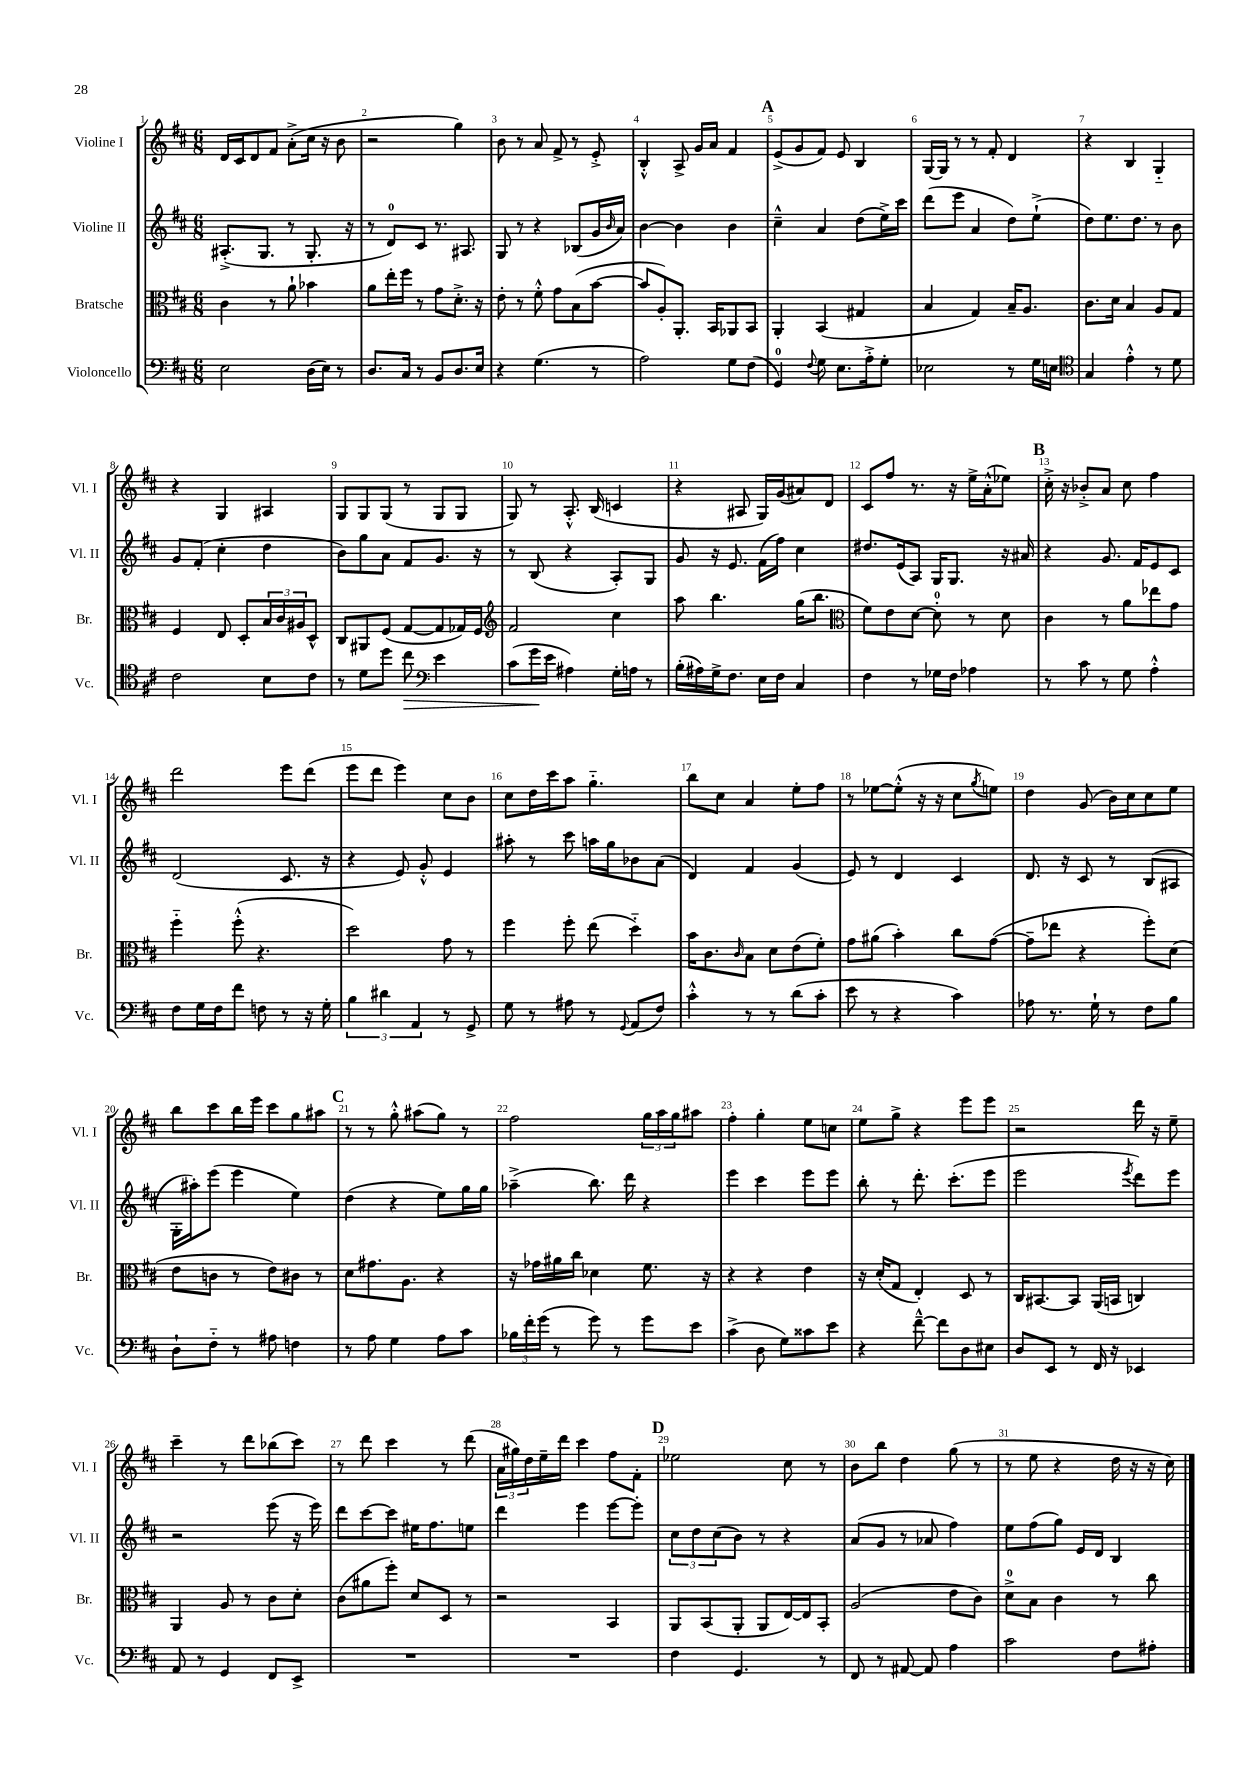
<<
\new StaffGroup <<
\new Staff = "s0" \with { instrumentName = "Violine I" shortInstrumentName = "Vl. I" } {
    \clef treble \key d \major \numericTimeSignature \time 6/8
    d'16 cis'16 d'8 fis'8 a'8-.->( cis''16 r16 b'8 |
    r2 g''4) |
    b'8 r8 a'8 fis'8-> r8 e'8-.-> |
    b4-.-^ a8-> g'16 a'16 fis'4 |
    \mark \markup { \bold "A" } e'8->( g'8 fis'8) e'8 b4 |
    g16~ g16 r8 r8 fis'8-. d'4 |
    r4 b4 g4-_ |
    r4 g4 ais4 |
    g8 g8 g8( r8 g8 g8 |
    g8) r8 a8.-.-^ b16( c'4 |
    r4 ais8 g16) g'16( ais'8) d'8 |
    cis'8 fis''8 r8. r16 e''16-> a'16-.-^( ees''8) |
    \mark \markup { \bold "B" } cis''16-.-> r16 bes'8-.-> a'8 cis''8 fis''4 |
    d'''2 e'''8 d'''8( |
    e'''8 d'''8 e'''4) cis''8 b'8 |
    cis''8 d''16 cis'''16 a''8 g''4.-_ |
    b''8 cis''8 a'4 e''8-. fis''8 |
    r8 ees''8~ ees''8-.-^( r16 r16 cis''8 \acciaccatura { g''8 } e''8) |
    d''4 g'8( b'16) cis''16 cis''8 e''8 |
    b''8 cis'''8 b''16 e'''16 cis'''8 g''8 ais''8 |
    \mark \markup { \bold "C" } r8 r8 g''8-.-^ ais''8( g''8) r8 |
    fis''2 \tuplet 3/2 { g''16 a''16 g''16 } ais''8 |
    fis''4-. g''4-. e''8 c''8 |
    e''8 g''8-> r4 e'''8 e'''8 |
    r2 d'''16 r16 e''8-- |
    cis'''4-- r8 d'''8 bes''8( cis'''8) |
    r8 d'''8 cis'''4 r8 d'''8( |
    \tuplet 3/2 { a'16 gis''16) d''16 } e''16-- d'''16 cis'''4 fis''8 fis'8-. |
    \mark \markup { \bold "D" } ees''2 cis''8 r8 |
    b'8 b''8 d''4 g''8( r8 |
    r8 e''8 r4 d''16 r16 r16 cis''16) \bar "|." |
}
\new Staff = "s1" \with { instrumentName = "Violine II" shortInstrumentName = "Vl. II" } {
    \clef treble \key d \major \numericTimeSignature \time 6/8
    ais8.-.->( g8. r8 g8.-. r16 |
    r8 d'8-0) cis'8 r8. ais8. |
    g8 r8 r4 bes8( g'16 \grace { b'16 } a'16) |
    b'4~ b'4 b'4 |
    \mark \markup { \bold "A" } cis''4---^ a'4 d''8( e''16->) cis'''16 |
    d'''8( e'''8 a'4 d''8) e''8-!->( |
    d''8) e''8. d''8. r8 b'8 |
    g'8 fis'8-.( cis''4-. d''4 |
    b'8) g''8 a'8 fis'8 g'8. r16 |
    r8 b8( r4 a8-.) g8 |
    g'8 r16 e'8. fis'16( fis''16) cis''4 |
    dis''8. e'16( a8) g16 g8. r16 ais'16 |
    \mark \markup { \bold "B" } r4 g'8. fis'16 e'8 cis'8 |
    d'2( cis'8. r16 |
    r4 e'8) g'8-.-^ e'4 |
    ais''8-. r8 cis'''8 a''16 g''16 bes'8 a'8( |
    d'4) fis'4 g'4( |
    e'8) r8 d'4 cis'4 |
    d'8. r16 cis'8 r8 b8( ais8 |
    g16-. ais''16-.) e'''8( e'''4 e''4) |
    \mark \markup { \bold "C" } d''4( r4 e''8) g''16 g''16 |
    aes''4--->( b''8.) d'''16 r4 |
    e'''4 cis'''4 e'''8 e'''8 |
    b''8-. r8 d'''8.-. cis'''8.-.( e'''8 |
    e'''2 \acciaccatura { e'''8 } d'''8) e'''8 |
    r2 e'''8( r16 e'''16) |
    d'''8 cis'''8~ cis'''8 eis''16 fis''8. e''8 |
    d'''4 e'''4 e'''8~ e'''8-. |
    \mark \markup { \bold "D" } \tuplet 3/2 { cis''8 d''8 cis''8( } b'8) r8 r4 |
    a'8( g'8 r8 aes'8 fis''4) |
    e''8 fis''8( g''8) e'16 d'16 b4 \bar "|." |
}
\new Staff = "s2" \with { instrumentName = "Bratsche" shortInstrumentName = "Br." } {
    \clef alto \key d \major \numericTimeSignature \time 6/8
    cis'4 r8 a'8-! bes'4 |
    a'8 e''16-. fis''16 r8 g'8 d'8.-.-> r16 |
    e'8-. r8 fis'8-.-^ g'8 b8( b'8~ |
    b'8 a8-.) a,8.-. b,16 aes,8 b,8 |
    \mark \markup { \bold "A" } a,4-. b,4( gis4 |
    b4 g4) b16-- a8. |
    cis'8. d'16 b4 a8 g8 |
    fis4 e8 d8-. \tuplet 3/2 { b16 cis'16 ais16 } d8-^ |
    cis8 ais,8 fis8( g8~ g8 ges16) fis16 |
    \clef treble fis'2 cis''4 |
    a''8 b''4. g''16( b''8. |
    \clef alto fis'8) e'8 d'8~ d'8-0-. r8 d'8 |
    \mark \markup { \bold "B" } cis'4 r8 a'8 ees''8 g'8 |
    fis''4-_ fis''8-.-^( r4. |
    d''2) g'8 r8 |
    fis''4 fis''8-. e''8( d''4-_) |
    b'16 cis'8. \grace { cis'16 } b8 d'8 e'8( fis'8-.) |
    g'8 ais'8( b'4-.) cis''8 g'8~( |
    g'8-- ees''8 r4 fis''8-.) d'8( |
    e'8 c'8 r8 e'8) cis'8 r8 |
    \mark \markup { \bold "C" } d'8 gis'8. a8. r4 |
    r16 ges'16 ais'16 cis''16 des'4 fis'8. r16 |
    r4 r4 e'4 |
    r16 d'16-.( g8 e4-.) d8 r8 |
    cis16 bis,8.~ bis,8 a,16( b,16 c4) |
    a,4 a8 r8 cis'8 d'8-. |
    cis'8( ais'8 fis''8-.) d'8 d8 r8 |
    r2 b,4 |
    \mark \markup { \bold "D" } a,8 b,8( a,8-. a,8 e16~) e16 b,8-. |
    a2( e'8 cis'8) |
    d'8-0-> b8 cis'4 r8 cis''8 \bar "|." |
}
\new Staff = "s3" \with { instrumentName = "Violoncello" shortInstrumentName = "Vc." } {
    \clef bass \key d \major \numericTimeSignature \time 6/8
    e2 d16( e16) r8 |
    d8. cis16 r8 b,8 d8. e16 |
    r4 g4.( r8 |
    a2) g8 fis8( |
    \mark \markup { \bold "A" } g,4-0) \appoggiatura { fis8 } g8 e8. a16-.-> g8-. |
    ees2 r8 g16 e16 |
    \clef tenor g4 e'4-.-^ r8 d'8 |
    cis'2 b8 cis'8 |
    r8 d'8 d''8 cis''8\> \clef bass e'4 |
    cis'8( g'16\! e'16 ais4) g16-. a16 r8 |
    b16-.( ais16) g16-> fis8. e16 fis16 cis4 |
    fis4 r8 ges16 fis16 aes4 |
    \mark \markup { \bold "B" } r8 cis'8 r8 g8 a4-.-^ |
    fis8 g16 fis16 fis'8 f8 r8 r16 g16-. |
    \tuplet 3/2 { b4 dis'4 a,4 } r8 g,8-> |
    g8 r8 ais8 r8 \appoggiatura { g,8 } a,8( fis8) |
    cis'4-.-^ r8 r8 d'8( cis'8-. |
    e'8 r8 r4 cis'4) |
    aes8 r8. g16-! r8 fis8 b8 |
    d8-! fis8-_ r8 ais8 f4 |
    \mark \markup { \bold "C" } r8 a8 g4 a8 cis'8 |
    \tuplet 3/2 { bes16 fis'16-. g'16( } r8 g'8) r8 g'8 e'8 |
    cis'4->( d8 g8) cisis'8 e'8 |
    r4 fis'8~---^ fis'8 d8 eis8 |
    d8 e,8 r8 fis,16 r16 ees,4 |
    a,8 r8 g,4 fis,8 e,8-> |
    R2. |
    R2. |
    \mark \markup { \bold "D" } fis4 g,4. r8 |
    fis,8 r8 ais,8~ ais,8 a4 |
    cis'2 fis8 ais8-. \bar "|." |
}
>>
>>
\layout { \context { \Score \override BarNumber.break-visibility = ##(#f #t #t) barNumberVisibility = #all-bar-numbers-visible } }
